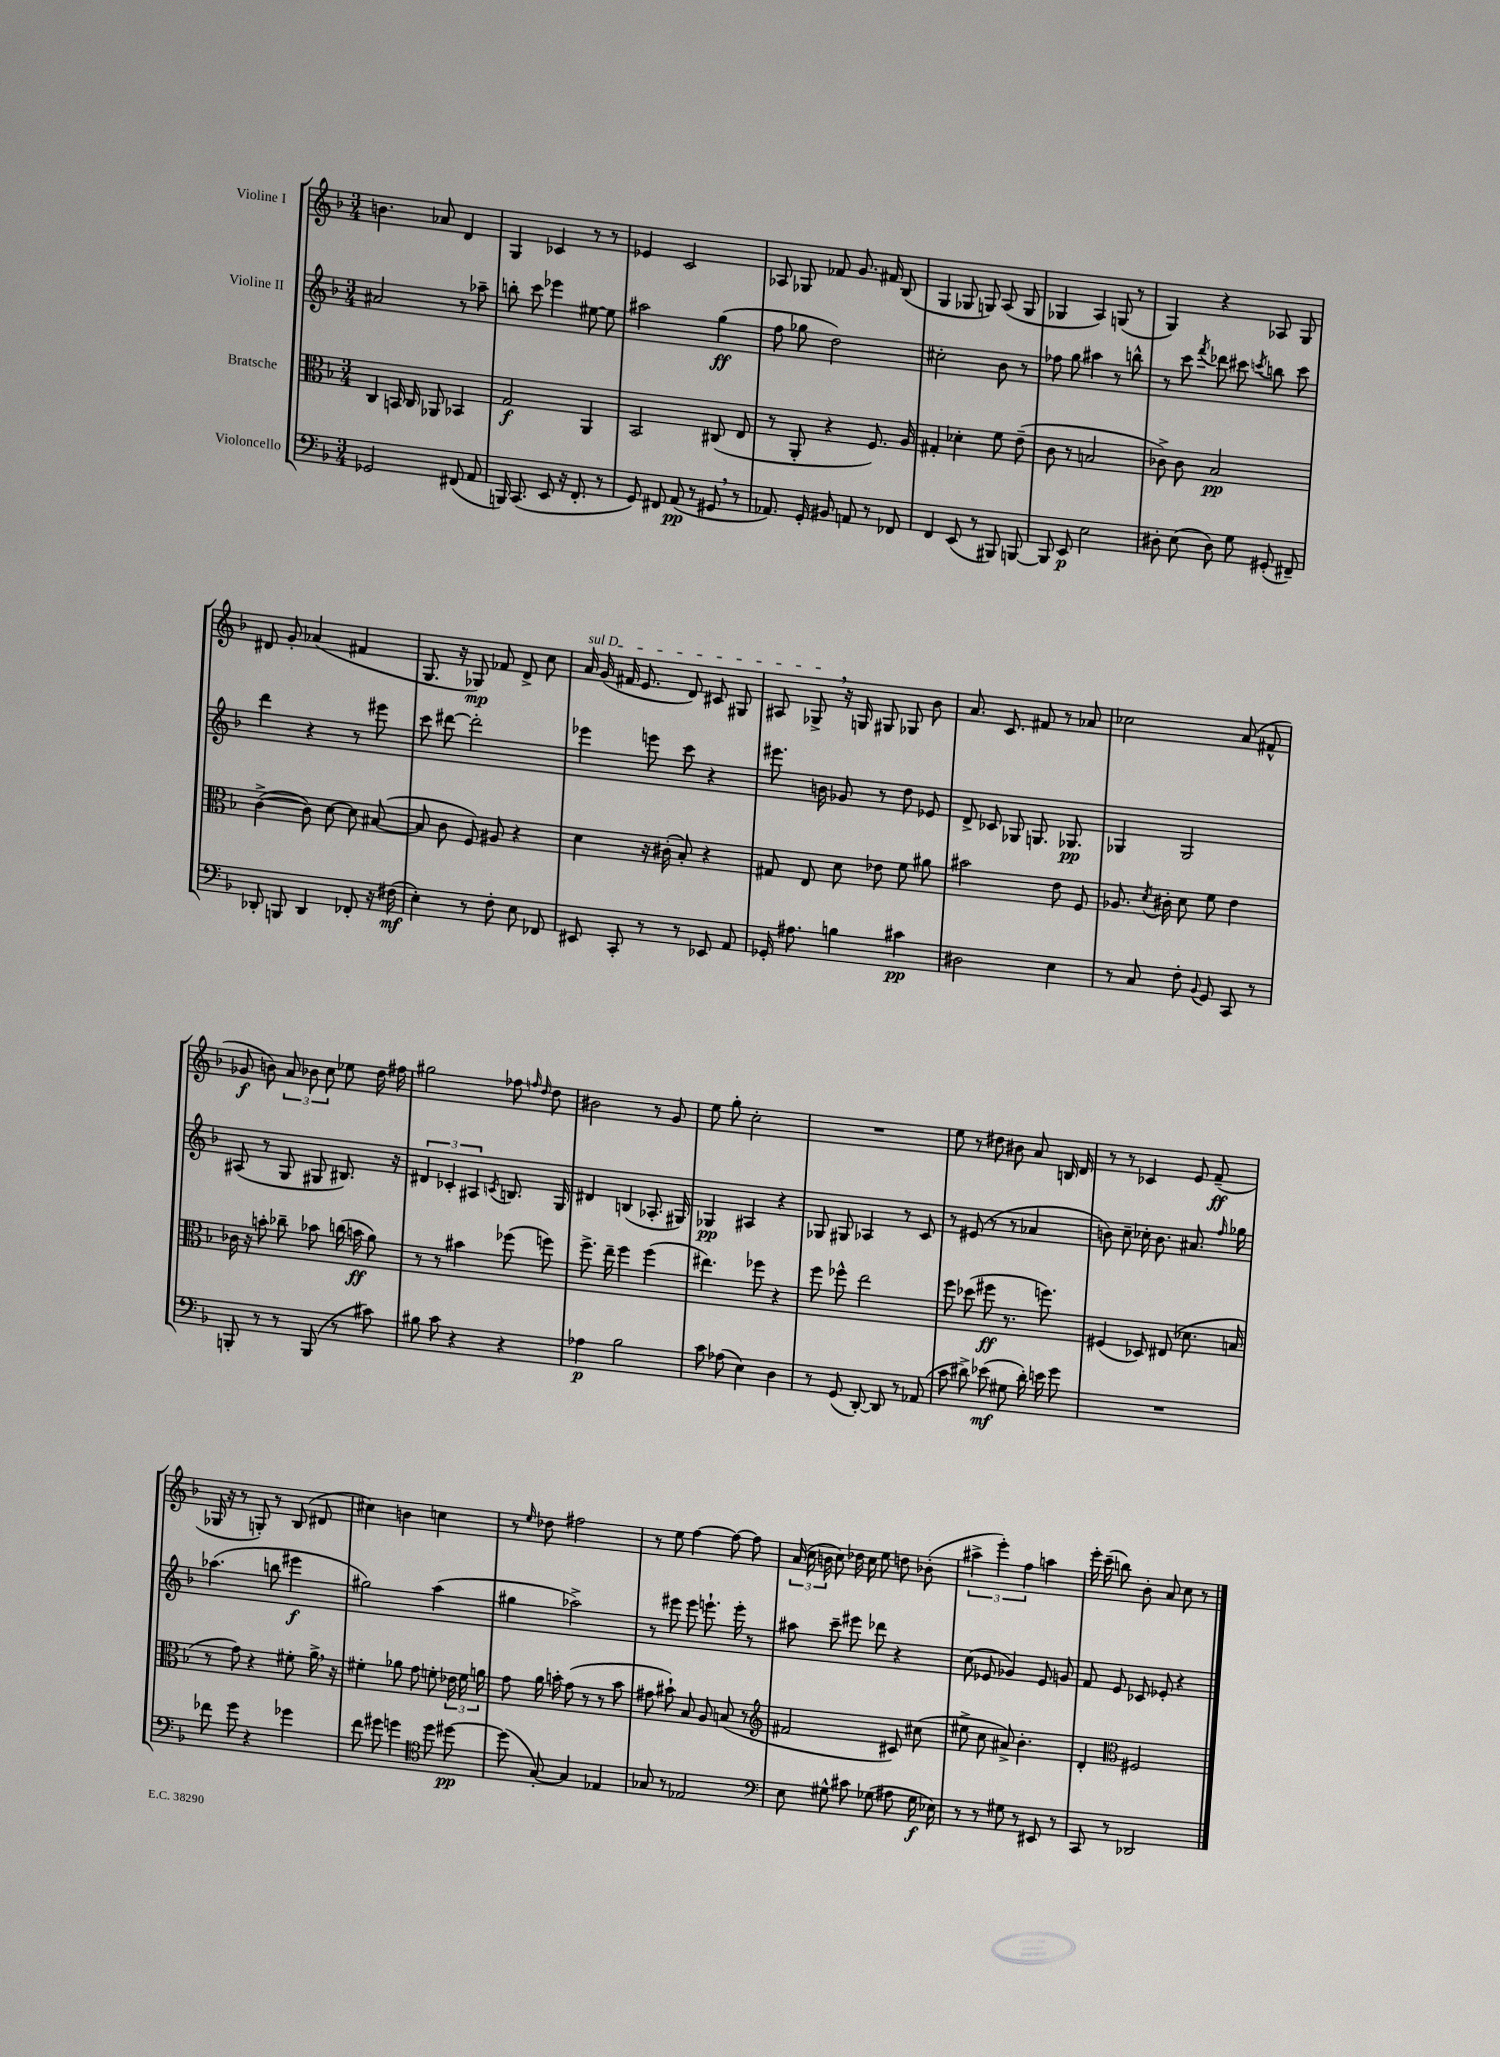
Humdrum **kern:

**kern	**dynam	**kern	**dynam	**kern	**dynam	**kern	**dynam
*part4	*part4	*part3	*part3	*part2	*part2	*part1	*part1
*staff4	*staff4	*staff3	*staff3	*staff2	*staff2	*staff1	*staff1
*I"Violoncello	*	*I"Bratsche	*	*I"Violine II	*	*I"Violine I	*
*clefF4	*	*clefC3	*	*clefG2	*	*clefG2	*
*k[b-]	*	*k[b-]	*	*k[b-]	*	*k[b-]	*
*M3/4	*	*M3/4	*	*M3/4	*	*M3/4	*
=15	=15	=15	=15	=15	=15	=15	=15
2GG-X/	.	4C/	.	2a#X/	.	4.bn\	.
.	.	16BBn/	.	.	.	.	.
.	.	16C/	.	.	.	.	.
.	.	8AA-X/	.	.	.	8a-X/	.
(8FF#X/	.	4BB-X/	.	8r	.	4d/	.
8AA/	.	.	.	8aa-X~\	.	.	.
=16	=16	=16	=16	=16	=16	=16	=16
16BBBn/)	.	2G/	f	8bbn'\	.	4G/	.
(8.CC/	.	.	.	.	.	.	.
.	.	.	.	8ccc\	.	.	.
8EE/	.	.	.	4eee-X\	.	4c-X/	.
16r	.	.	.	.	.	.	.
8.FF'/	.	.	.	.	.	.	.
.	.	4AA/	.	[8ee#X\	.	8r	.
8r	.	.	.	8ee#\]	.	8r	.
=17	=17	=17	=17	=17	=17	=17	=17
8GG/)	.	2BB-/	.	2aa#X\	.	4e-X/	.
8FF#X/	.	.	.	.	.	.	.
(8AA/	pp	.	.	.	.	2c/	.
8r	.	.	.	.	.	.	.
8GG#X,/	.	(8C#X/	.	(4gg\	ff	.	.
8r	.	8E/	.	.	.	.	.
=18	=18	=18	=18	=18	=18	=18	=18
8.AA-X/)	.	8r	.	8ff\	.	8A-X/	.
.	.	8AA'/	.	8gg-X\	.	8G-X/	.
16GG'/	.	.	.	.	.	.	.
8BB#X/	.	4r	.	2dd\)	.	8f-X/	.
8AAn/	.	.	.	.	.	8.g/	.
8r	.	8.F/)	.	.	.	.	.
.	.	.	.	.	.	16f#X/	.
8FF-X/	.	.	.	.	.	(8B-/	.
.	.	16A/	.	.	.	.	.
=19	=19	=19	=19	=19	=19	=19	=19
4FF/	.	4G#X'/	.	2cc#X'\	.	4G/	.
(8EE/	.	4d-X'\	.	.	.	8G-X/	.
8r	.	.	.	.	.	8Gn/)	.
8BBB#X/)	.	8f\	.	8b-\	.	(8A/	.
[8BBBn/	.	(8e~\	.	8r	.	8G/	.
=20	=20	=20	=20	=20	=20	=20	=20
8BBB/]	.	8c\	.	8ff-X\	.	4G-X/	.
8EE/	p	8r	.	8gg\	.	.	.
2E\	.	2Bn/	.	4aa#X\	.	4A/)	.
.	.	.	.	8r	.	(8Gn/	.
.	.	.	.	8bbn^^\	.	8r	.
=21	=21	=21	=21	=21	=21	=21	=21
8D#X'\	.	8c-X^\)	.	8r	.	4G/)	.
(8E\	.	8c-\	.	8ccc\	.	.	.
.	.	.	.	8qfff/	.	.	.
8D#\)	.	2B-/	pp	8ddd-X\	.	4r	.
8G\	.	.	.	8ccc#X\	.	.	.
.	.	.	.	8qcccn/	.	.	.
(8GG#X'/	.	.	.	8bbn\	.	8A-X/	.
8FF#X~/)	.	.	.	8ccc\	.	8G/	.
!!LO:LB:g=z
=22	=22	=22	=22	=22	=22	=22	=22
8DD-X'/	.	([4c^\	.	4ddd\	.	8d#X/	.
8BBBn/	.	.	.	.	.	8g'/	.
4DD-/	.	8c\])	.	4r	.	(4a-X/	.
.	.	[8d\	.	.	.	.	.
8FF-X'/	.	8d\]	.	8r	.	4f#X/	.
16r	.	([8B#X/	.	8eee#X\	.	.	.
(16F#X\	mf	.	.	.	.	.	.
=23	=23	=23	=23	=23	=23	=23	=23
4E'\)	.	8B#/]	.	8ccc\	.	8.G/	.
.	.	8c\	.	[8ddd#X\	.	.	.
.	.	.	.	.	.	16r	.
8r	.	8F/)	.	2ddd#'\]	.	8G-X/)	mp
8F'\	.	8A#X/	.	.	.	8f-X/	.
8E\	.	4r	.	.	.	8d^/	.
8FF-X/	.	.	.	.	.	8cc\	.
=24	=24	=24	=24	=24	=24	=24	=24
!	!	!	!	!	!	!LO:TX:a:i:t=sul D	!
8EE#X/	.	4d\	.	4eee-X\	.	16a/	.
.	.	.	.	.	.	(16g/	.
8CC'/	.	.	.	.	.	16f#X/	.
.	.	.	.	.	.	8.e/	.
8r	.	16r	.	8eeen\	.	.	.
.	.	(16c#X'\	.	.	.	.	.
8r	.	8B-'/)	.	8ccc\	.	8d/)	.
8EE-X/	.	4r	.	4r	.	8c#X/	.
8AA/	.	.	.	.	.	8G#X/	.
=25	=25	=25	=25	=25	=25	=25	=25
16GG-X'/	.	8G#X/	.	8.eee#X\	.	8A#X/	.
8.A#X\	.	.	.	.	.	.	.
.	.	8E/	.	.	.	8G-X^,/	.
.	.	.	.	16bn\	.	.	.
4Bn\	.	8d\	.	8g-X/	.	16r	.
.	.	.	.	.	.	16Gn/	.
.	.	8e-X\	.	8r	.	8G#X/	.
4c#X\	pp	8f\	.	8dd\	.	8G-X/	.
.	.	8a#X\	.	8e-X/	.	8b-\	.
=26	=26	=26	=26	=26	=26	=26	=26
2D#X\	.	2b#X\	.	8d^/	.	8.a/	.
.	.	.	.	8c-X/	.	.	.
.	.	.	.	.	.	8.c/	.
.	.	.	.	8G-X/	.	.	.
.	.	.	.	8.Gn/	.	8f#X/	.
4E\	.	8e\	.	.	.	8r	.
.	.	.	.	8.G-X/	pp	.	.
.	.	8F/	.	.	.	8a-X/	.
=27	=27	=27	=27	=27	=27	=27	=27
8r	.	8.A-X/	.	4G-X/	.	2cc-X\	.
8C/	.	.	.	.	.	.	.
.	.	8qd/	.	.	.	.	.
.	.	16c#X'\	.	.	.	.	.
8F'\	.	8d\	.	2G-/	.	.	.
8qqBB-/	.	.	.	.	.	.	.
8GG/	.	8f\	.	.	.	.	.
8CC/	.	4e\	.	.	.	(8a/	.
8r	.	.	.	.	.	8f#X^^/	.
!!LO:LB:g=z
=28	=28	=28	=28	=28	=28	=28	=28
8BBBn'/	.	16c-X\	.	(8A#X/	.	8g-X/	f
.	.	16r	.	.	.	.	.
8r	.	8bn'\	.	8r	.	8bn\)	.
8r	.	8cc-X~\	.	8G/	.	12a/	.
.	.	.	.	.	.	12b-X\	.
(8BBB/	.	8b-X\	.	8G#X/	.	.	.
.	.	.	.	.	.	12cc\	.
8r	.	(16ccn\	.	8.B#X/)	.	8ee-X\	.
.	.	16bn\	ff	.	.	.	.
8c#X\)	.	8a\)	.	.	.	16dd\	.
.	.	.	.	16r	.	16ff#X\	.
=29	=29	=29	=29	=29	=29	=29	=29
8B#X\	.	8r	.	6d#X/	.	2gg#X\	.
8c\	.	8r	.	.	.	.	.
.	.	.	.	6c-X'/	.	.	.
4r	.	4b#X\	.	.	.	.	.
.	.	.	.	6A#X/	.	.	.
.	.	.	.	8qcn/	.	.	.
4r	.	(8ff-X\	.	8.Bn/	.	8ff-X\	.
.	.	.	.	.	.	16qqffn/	.
.	.	.	.	.	.	16qqdd/	.
.	.	8ffn\)	.	.	.	8dd\	.
.	.	.	.	16G/	.	.	.
=30	=30	=30	=30	=30	=30	=30	=30
4A-X\	p	8.ff^\	.	4d#X/	.	2b#X\	.
.	.	16ee~\	.	.	.	.	.
2B-\	.	4ff\	.	(4Bn/	.	.	.
.	.	(4ff\	.	8.A-X'/	.	8r	.
.	.	.	.	.	.	8g/	.
.	.	.	.	16G#X/)	.	.	.
=31	=31	=31	=31	=31	=31	=31	=31
8c\	.	4.ee#X\)	.	4G-X/	pp	8ee\	.
(8A-X\	.	.	.	.	.	8gg'\	.
4E\)	.	.	.	4A#X/	.	2cc'\	.
.	.	8ff-X\	.	.	.	.	.
4D\	.	4r	.	4r	.	.	.
=32	=32	=32	=32	=32	=32	=32	=32
8r	.	8ff\	.	8G-X/	.	2.r	.
(8GG/	.	8ff-X^^\	.	8G#X/	.	.	.
[8DD'/)	.	2ee\	.	4A-X/	.	.	.
8DD/]	.	.	.	.	.	.	.
8r	.	.	.	8r	.	.	.
(8AA-X/	.	.	.	8c/	.	.	.
=33	=33	=33	=33	=33	=33	=33	=33
8c\	.	8ff\	.	8r	.	8ee\	.
8d#X^\)	.	(8dd-X\	.	(8e#X/	.	8r	.
(8e-X\	mf	8ff#X\	ff	8r	.	8dd#X\	.
8G#X\	.	8.r	.	8r	.	8b#X\	.
16d#'\)	.	.	.	4a-X/	.	8a/	.
16en\	.	8.ffn\)	.	.	.	.	.
8g\	.	.	.	.	.	16Bn/	.
.	.	.	.	.	.	16d/	.
=34	=34	=34	=34	=34	=34	=34	=34
2.r	.	(4F#X/	.	8bn\)	.	8r	.
.	.	.	.	8cc~\	.	8r	.
.	.	8D-X/)	.	16cc-X'\	.	4c-X/	.
.	.	.	.	8.b\	.	.	.
.	.	(8E#X/	.	.	.	.	.
.	.	8.d-X\	.	8.a#X/	.	8e/	.
.	.	.	.	.	.	(8f~/	ff
.	.	.	.	16qqff/	.	.	.
.	.	16Bn/	.	16gg-X\	.	.	.
!!LO:LB:g=z
=35	=35	=35	=35	=35	=35	=35	=35
8f-X\	.	8r	.	(4.aa-X\	.	16G-X/	.
.	.	.	.	.	.	16r	.
8g\	.	8g\)	.	.	.	8r	.
4r	.	4r	.	.	.	8Gn'/)	.
.	.	.	.	8bbn\	.	8r	.
4g-X\	.	8f#X'\	.	4eee#X\	f	(8B-/	.
.	.	16a^,\	.	.	.	8d#X/	.
.	.	16r	.	.	.	.	.
=36	=36	=36	=36	=36	=36	=36	=36
8f\	.	4f#X'\	.	2gg#X\)	.	4cc#X\)	.
8g#X\	.	.	.	.	.	.	.
4gn\	.	8a-X\	.	.	.	4bn\	.
.	.	8g\	.	.	.	.	.
*clefC4	*	*	*	*	*	*	*
8dd\	.	8fn'\	.	(4aa\	.	4ccn\	.
[8dd#X\	pp	24e-X\	.	.	.	.	.
.	.	24f\	.	.	.	.	.
.	.	24an\	.	.	.	.	.
=37	=37	=37	=37	=37	=37	=37	=37
(8dd#\]	.	8g\	.	4gg#X\	.	8r	.
.	.	.	.	.	.	16qqee/	.
[8G'/)	.	16a\	.	.	.	8dd-X\	.
.	.	16bn'\	.	.	.	.	.
4G/]	.	(8g\	.	2aa-X^\)	.	2ff#X\	.
.	.	8r	.	.	.	.	.
4E-X/	.	8r	.	.	.	.	.
.	.	8b\	.	.	.	.	.
=38	=38	=38	=38	=38	=38	=38	=38
8G-X/	.	8g#X\	.	8r	.	8r	.
8r	.	8b#X`\)	.	8eee#X\	.	8ee\	.
2E-X/	.	8B-/	.	8eee#\	.	[4ff\	.
.	.	8A/	.	8.eeen`\	.	.	.
.	.	(8Bn/	.	.	.	8ff\_	.
.	.	.	.	16eee'\	.	.	.
.	.	8r	.	8r	.	8ff\]	.
=39	=39	=39	=39	=39	=39	=39	=39
*clefF4	*	*clefG2	*	*	*	*	*
8E\	.	2f#X/	.	8aa#X\	.	(24a/	.
.	.	.	.	.	.	24cc\	.
.	.	.	.	.	.	24bn\	.
8G#X^^\	.	.	.	8ccc~\	.	8cc\)	.
8c#X\	.	.	.	8eee#X\	.	16dd-X\	.
.	.	.	.	.	.	16cc\	.
(8G-X\	.	.	.	8ddd-X\	.	8ee\	.
8A#X\	.	8c#X/)	.	4r	.	8ddn\	.
16G-\	f	(8cc#X\	.	.	.	(8b-X'\	.
16E-X\)	.	.	.	.	.	.	.
=40	=40	=40	=40	=40	=40	=40	=40
8r	.	8ee#X^\	.	(8cc\	.	6aa#X^\	.
8r	.	8cc\	.	8e-X/	.	.	.
.	.	.	.	.	.	6eee'\)	.
8G#X\	.	8a#X^/)	.	4g-X/)	.	.	.
.	.	.	.	.	.	6ff\	.
8r	.	4.b-'\	.	.	.	.	.
8EE#X/	.	.	.	8e-/	.	4aan\	.
8r	.	.	.	8gn/	.	.	.
=41	=41	=41	=41	=41	=41	=41	=41
8CC/	.	4d'/	.	8f/	.	16eee'\	.
.	.	.	.	.	.	(16ccc~\	.
8r	.	.	.	8e/	.	8bbn\)	.
*	*	*clefC3	*	*	*	*	*
2DD-X/	.	2F#X/	.	8c-X/	.	8b-'\	.
.	.	.	.	8e-X'/	.	8a/	.
.	.	.	.	4r	.	8cc\	.
.	.	.	.	.	.	8r	.
==	==	==	==	==	==	==	==
*-	*-	*-	*-	*-	*-	*-	*-
